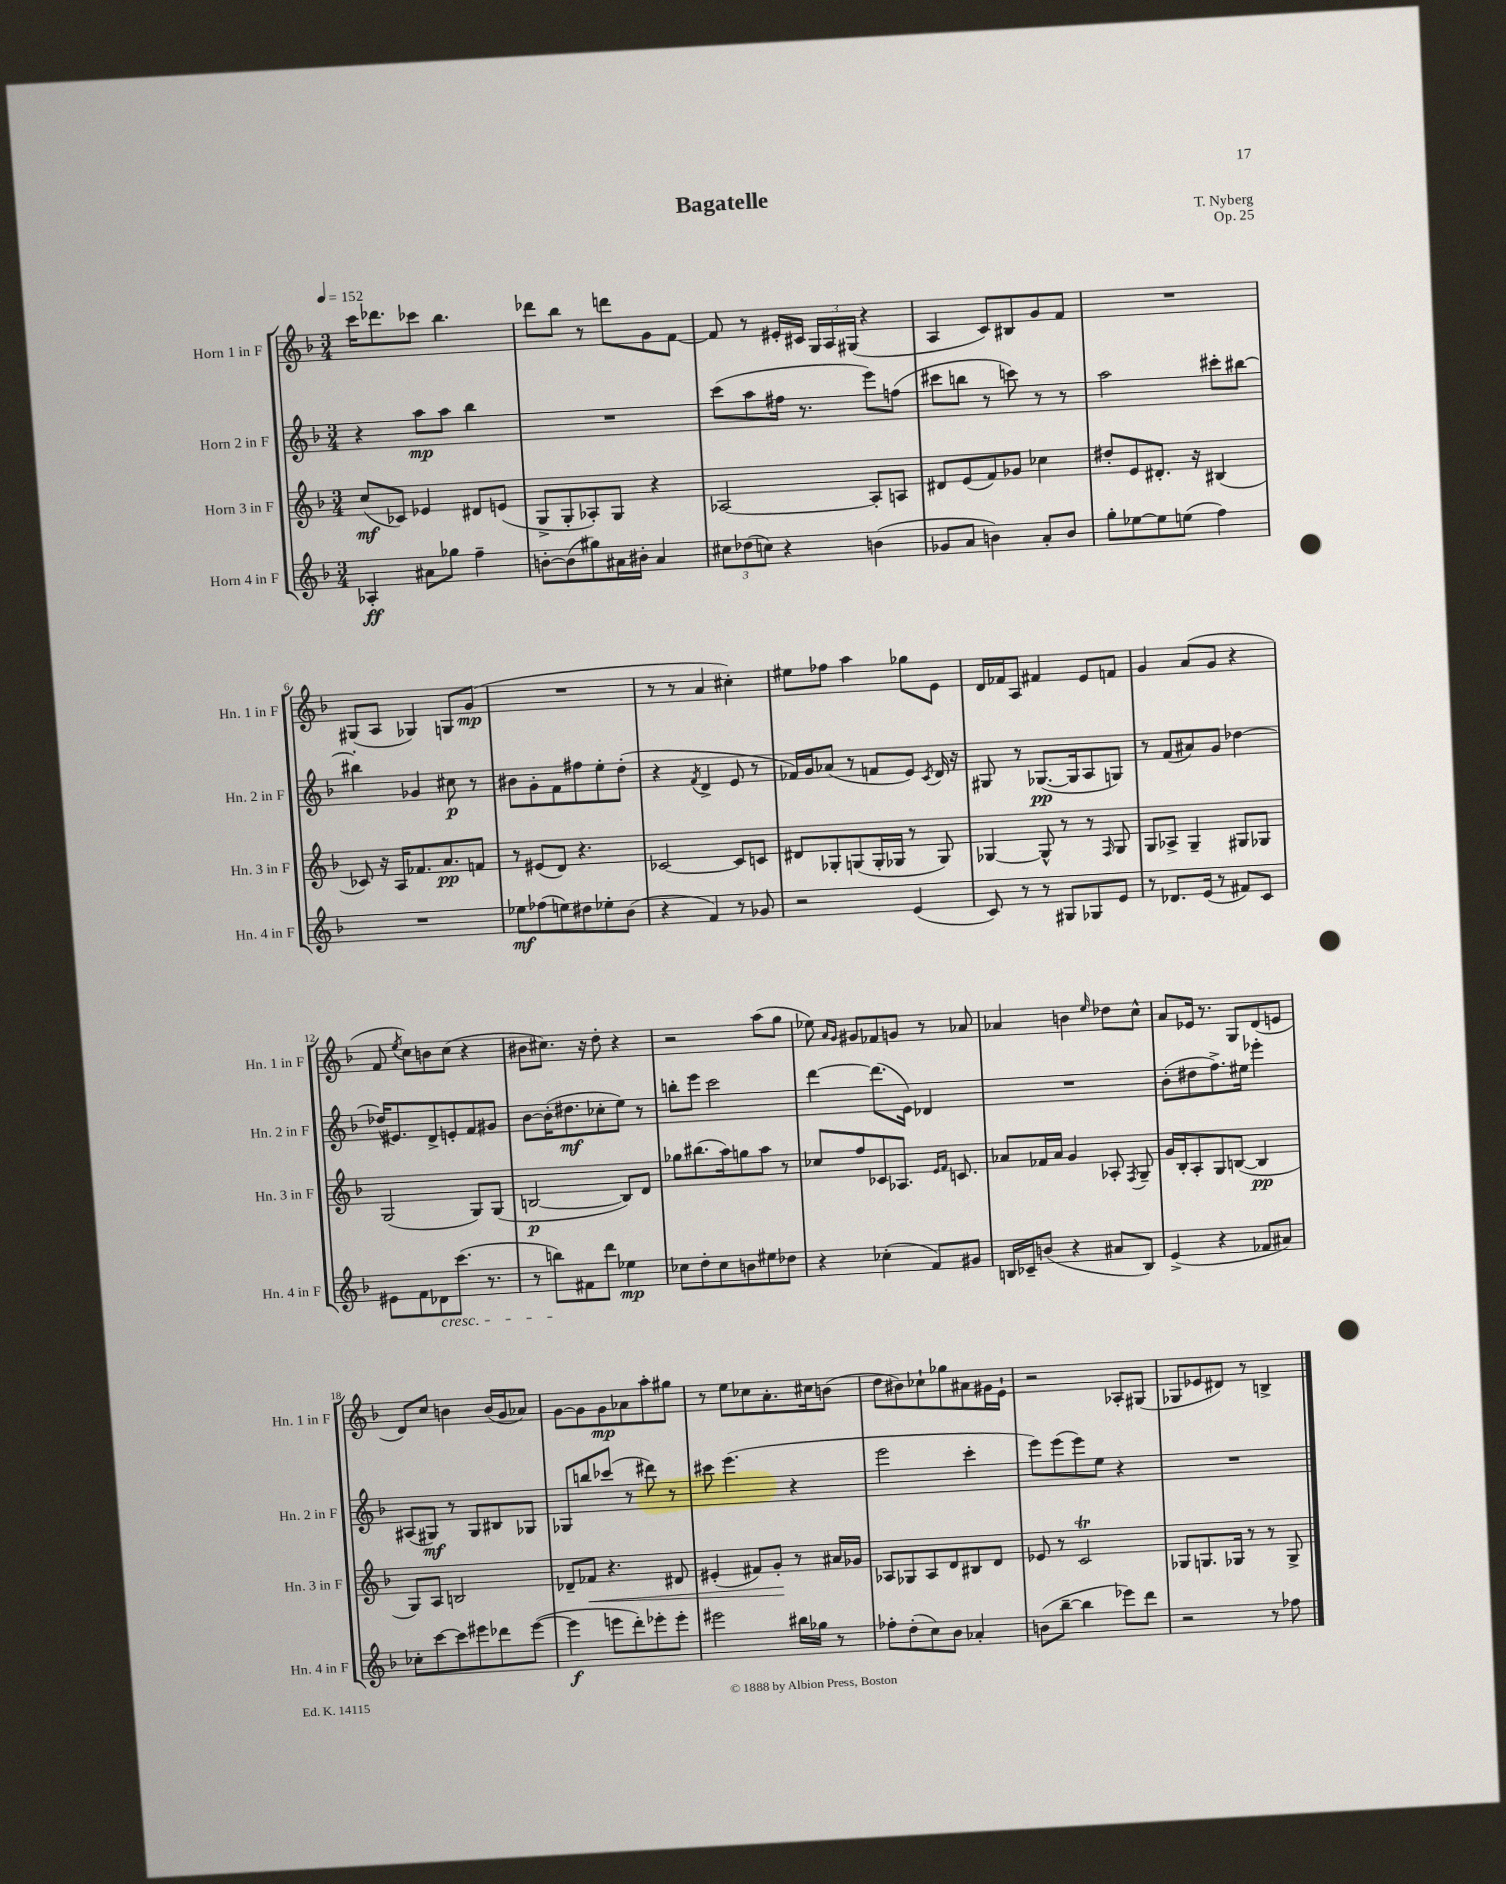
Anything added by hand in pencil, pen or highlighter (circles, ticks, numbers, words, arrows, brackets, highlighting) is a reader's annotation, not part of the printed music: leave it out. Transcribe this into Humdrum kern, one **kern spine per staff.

**kern	**kern	**kern	**kern
*staff4	*staff3	*staff2	*staff1
*clefG2	*clefG2	*clefG2	*clefG2
*k[b-]	*k[b-]	*k[b-]	*k[b-]
*M3/4	*M3/4	*M3/4	*M3/4
*MM152	*MM152	*MM152	*MM152
4A-'	(8cc	4r	16ccc
.	.	.	8.ddd-
.	8c-)	.	.
8a#	4e-	8aa	8ccc-
8gg-	.	8aa	4.bb-
4ff~	8d#	4bb-	.
.	(8e	.	.
=	=	=	=
[8b'	8G^	2.r	8ddd-
(8b]	8G'	.	8bb-
8gg#)	8A-')	.	8r
16a#	8G	.	8ddd
16b#'	.	.	.
4a#	4r	.	8g
.	.	.	[8f
=	=	=	=
12cc#	[2A-	(8ccc	8f]
(12dd-	.	.	.
.	.	8aa	8r
12cc)	.	.	.
4r	.	16ff#	16e#'
.	.	8.r	16c#
.	.	.	24G
.	.	.	24A
.	.	.	(24G#
(4b	8A-']	8eee)	4r
.	8A	(8ff	.
=	=	=	=
8g-	8d#	8ccc#	4A
8a	(8e	8bb	.
4b)	8f)	8r	8c)
.	8g-	8ccc)	8B#
8a'	4cc-	8r	8g
8b	.	8r	8f
=	=	=	=
8gg'	8dd#'	2aa	2.r
[8ee-	8e	.	.
8ee-]	8.d#'	.	.
(8ee	.	.	.
.	16r	.	.
4ff)	(4B#	8ccc#'	.
.	.	[8bb#	.
=	=	=	=
2.r	8c-)	4bb#']	(8G#
.	16r	.	8A
.	16A	.	.
.	8.f-	4g-	4G-)
.	8.a	.	.
.	.	8cc#	8G
.	8f	8r	(8g
=	=	=	=
8ee-	8r	8b#	2.r
(8ff-	(8e#	8g'	.
8ee)	8d)	8f	.
8dd#	4.r	8ff#	.
8ee-'	.	8ee'	.
(8b-	.	(8dd'	.
=	=	=	=
4r	[2c-	4r	8r
.	.	.	8r
.	.	8qf	.
4f)	.	4d^	4a
8r	8c-]	8e	4cc#')
8g-	8c	8r	.
=	=	=	=
2r	8d#	16f-)	8ee#
.	.	16g	.
.	8G-'	(8a-	8ff-
.	(8G	8r	4aa
.	16G'	8f	.
.	16G-	.	.
(4e	8r	8e)	8gg-
.	.	8qc	.
.	8G-)	16d	8e
.	.	16r	.
=	=	=	=
8c)	[4G-	8G#	16d
.	.	.	16f-
8r	.	8r	8A
8r	8G-^^]	([8.G-	4f#
8G#	8r	.	.
.	.	16G-]	.
8G-	8r	8A	8e
.	16qqF	.	.
8e	8G-	8G)	8f
=	=	=	=
8r	8G	8r	4g
8.d-	8A-^	(8f	.
.	4G~	8a#)	(8a
(16e	.	.	.
8r	.	8g	8g
8f#)	8G#	[4dd-	4r
8c	8G-	.	.
=	=	=	=
8e#	(2G	(16dd-]	8f
.	.	8.e#)	.
.	.	.	8qee
8f	.	.	8cc)
8d-	.	8d^	8b
(8.ccc	.	8e'	(8cc
.	8G)	8f	4r
8.r	.	.	.
.	(8G	8g#	.
=	=	=	=
8r	[2B	[8b-	8b#
8bb)	.	(16b-']	8.cc#)
.	.	8.dd#	.
8f#	.	.	.
.	.	.	16r
8ddd	.	8cc-'	8dd'
4ee-	8B])	8ee)	4r
.	8d	8r	.
=	=	=	=
8cc-	8gg-	8bb'	2r
8dd'	(8.bb#	8eee	.
8cc-	.	2ccc	.
.	16aa)	.	.
8b	8gg	.	.
8ee#	8aa	.	(8aa
8dd-	8r	.	8gg
=	=	=	=
4r	8cc-	[4ddd	8ee-)
.	.	.	16qqa
.	.	.	16qqg
.	8ff	.	8g#
(4cc-'	8c-	(8.ddd]	8f-
.	8.A-	.	8g
.	.	16e)	.
8f)	.	4d-	8r
.	16qqe	.	.
.	16qqf	.	.
.	8.c	.	.
8g#	.	.	8a-
=	=	=	=
16B	8a-	2.r	4a-
16c-~	.	.	.
(8b	16f-	.	.
.	16a-	.	.
4r	4g	.	4b
.	.	.	16qqee
8a#	8A-'	.	8dd-
.	8qF	.	.
8B)	8G~	.	8cc^^
=	=	=	=
(4e^	16g	(8b-'	8a
.	16B-'	.	.
.	8A'	8dd#	16e-
.	.	.	8.r
4r	8G	8.ff^)	.
.	([8B	.	8G
.	.	16ee#	.
8f-	4B]	4eee-'	(8d
8a#)	.	.	8e
=	=	=	=
8cc-'	8G)	(8A#	8d)
[8ccc	8A	8G#)	8cc
8ccc]	2B	8r	4b
8eee#	.	8G#	.
8ddd-	.	8B#	(16b
.	.	.	16g
([8eee#	.	8G-	8a-)
=	=	=	=
4eee#]	8d-~	8G-	[8g
.	8f-	8bb	8g]
8eee	4.r	(8ccc-	8g
8ddd')	.	8r	8a-
8eee-'	.	8ddd#)	8aa'
8eee-'	8d#	8r	8gg#
=	=	=	=
2eee#	(4e#'	8ccc#	8r
.	.	(4.eee	8ee
.	8f#)	.	8cc-
.	8g'	.	8.a'
16bb#	8r	4r	.
16gg-	.	.	16cc#
8r	16a#	.	(8b
.	16g-	.	.
=	=	=	=
8ff-'	8A-	2eee	8dd
(8dd'	8G-	.	8b#)
8cc)	8A-	.	8cc-`
8b-	8d	.	8gg-
4a-'	8B#	4ccc'	8a#
.	8d	.	16g#
.	.	.	16e`
=	=	=	=
(8b	8e-	8eee)	2r
[8bb-~	8r	(8eee	.
4bb-]	2c	8eee)	.
.	.	8ee	.
8eee-)	.	4r	8A-'
8ddd	.	.	(8G#
=	=	=	=
2r	8G-	2.r	8G-
.	8.G	.	8e-
.	.	.	8d#)
.	16G-	.	.
.	8r	.	8r
8r	8r	.	4B^
8ff-	8G-^	.	.
==	==	==	==
*-	*-	*-	*-
